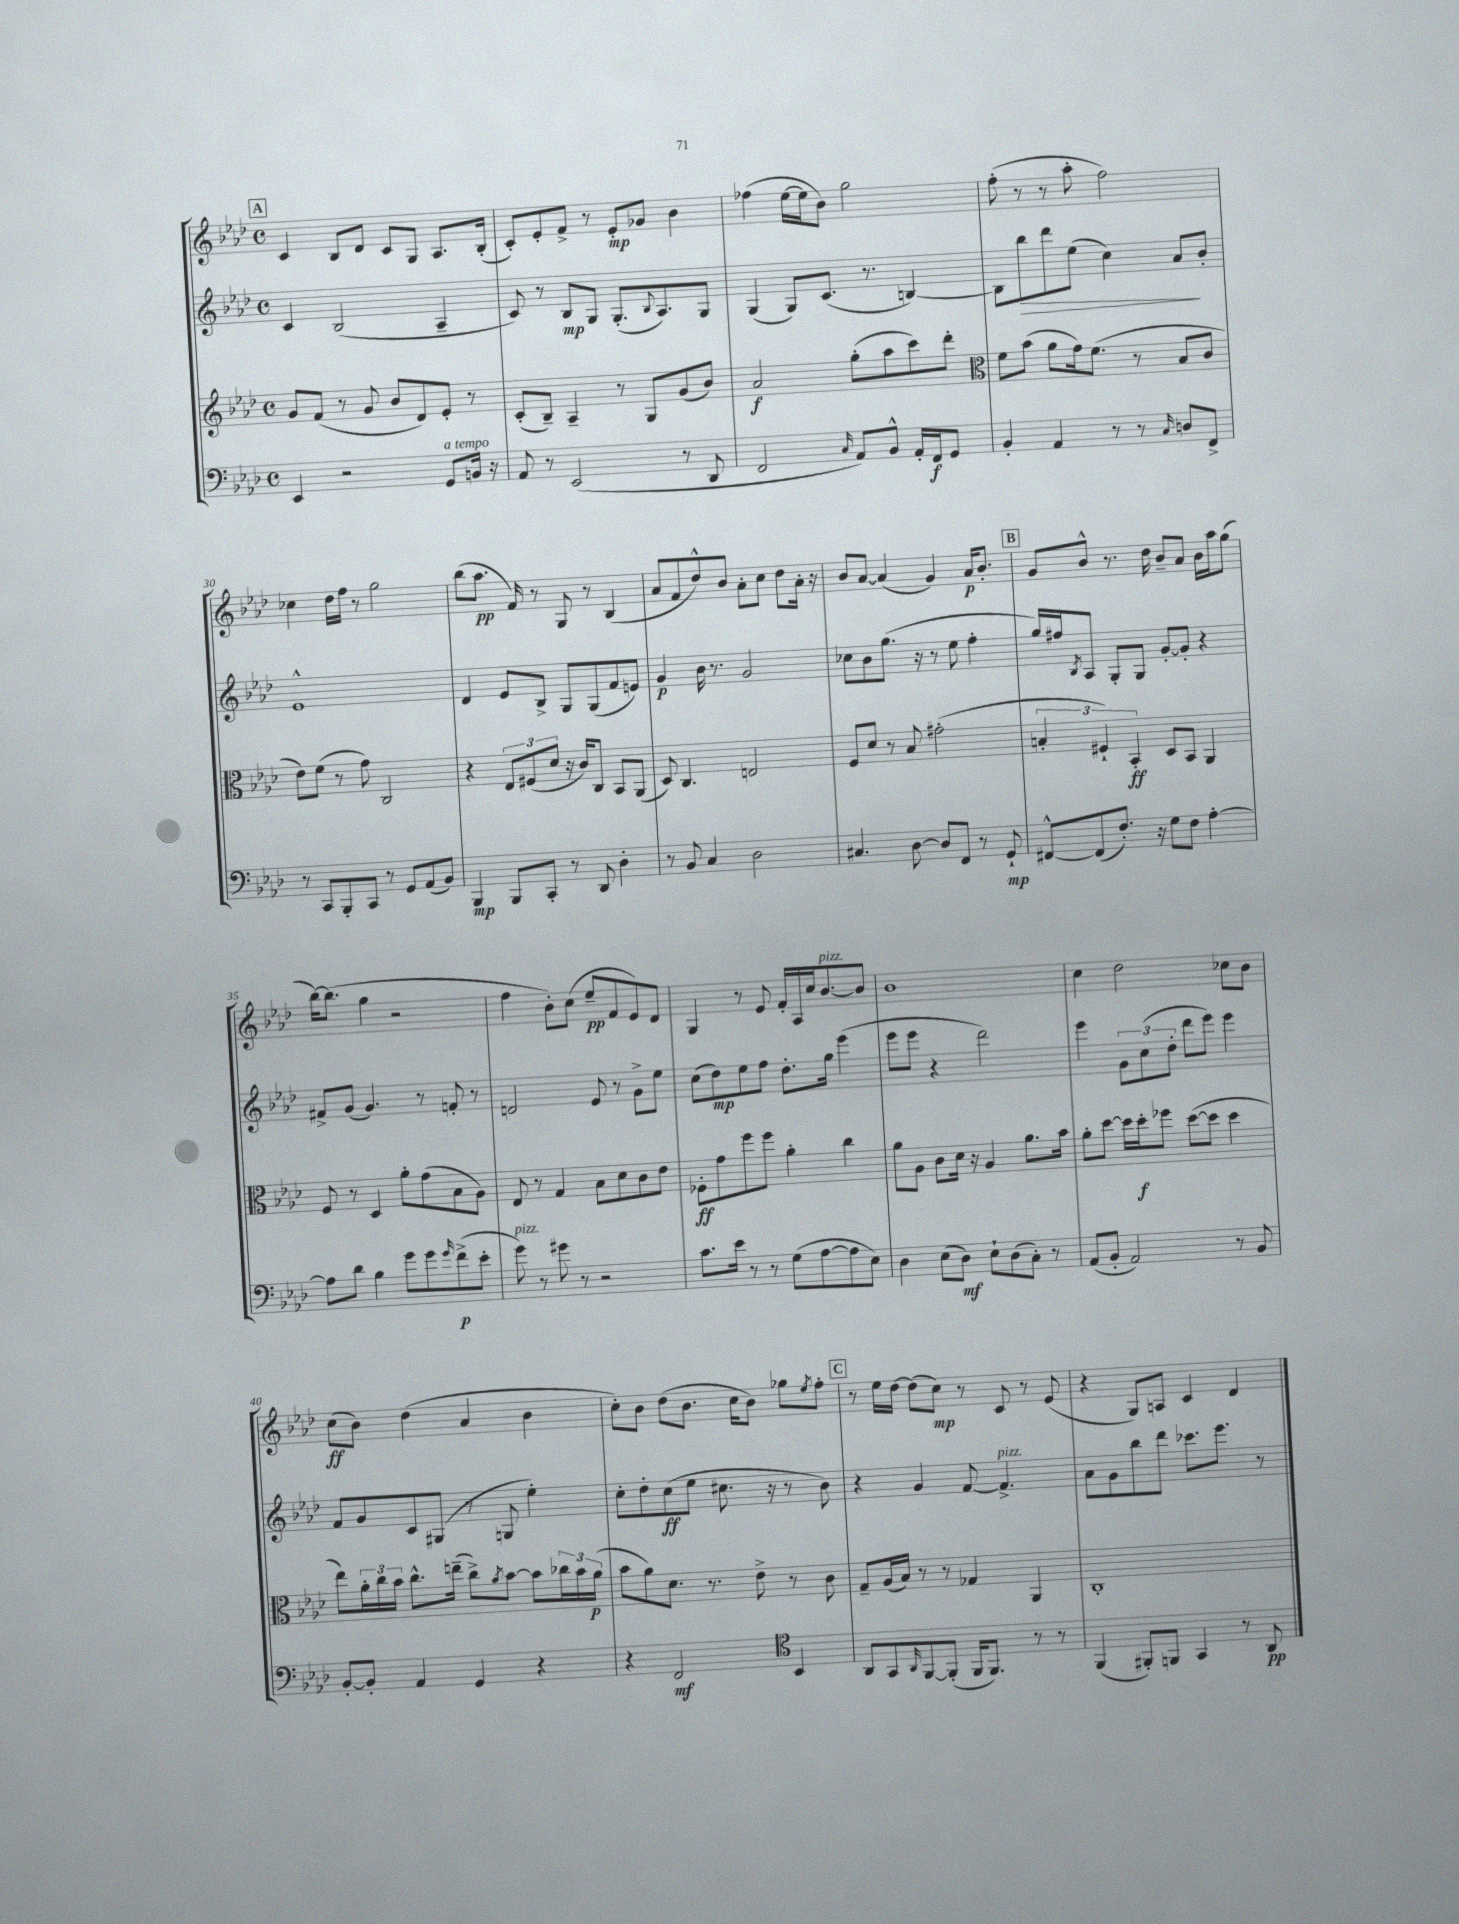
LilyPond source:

<<
\new StaffGroup <<
\new Staff = "s0" {
    \clef treble \key aes \major \defaultTimeSignature \time 4/4
    \mark \markup { \box "A" } c'4 bes8 des'8 c'8 g8 aes8. bes16-.( |
    c'8-.) ees'8-. f'8-> r8 ees'8-.\mp ges'8 bes'4 |
    fes''4( ees''16~ ees''16 bes'8) g''2 |
    f''8-.( r8 r8 aes''8-. f''2) |
    ces''4 des''16 f''16 r8 g''2 |
    bes''8( aes''8.\pp f'16) r8 g8 r8 bes4( |
    aes'8 f'8 des''8-^) bes'8 aes'8-. c''8 des''8 aes'16-. r16 |
    bes'8 aes'8~ aes'4( g'4) aes'16\p bes'8.-. |
    \mark \markup { \box "B" } g'8 bes'8-^ r8. des''16 bes'8-- aes'8 bes'16 aes''16 g''8( |
    bes''16~) bes''8.( g''4 r2 |
    f''4 bes'8-.) c''8( ees''8--\pp f'8 ees'8) des'8 |
    g4 r8 ees'8 f'16-. aes16 c''16 bes'8.~^\markup { \italic "pizz." } bes'8 |
    bes'1 |
    c''4 des''2 ces''8 bes'8 |
    c''8\ff( bes'8) des''4( aes'4 bes'4 |
    c''8-.) bes'8 des''8( bes'8. c''16 bes'8) ges''8 \acciaccatura { ees''8 } f''8-. |
    \mark \markup { \box "C" } r8 ees''16 des''16~ des''8( c''8\mp) r8 c'8 r8 ees'8( |
    r4 g8) a8 c'4 des'4 \bar "|." |
}
\new Staff = "s1" {
    \clef treble \key aes \major \defaultTimeSignature \time 4/4
    \mark \markup { \box "A" } c'4 bes2( aes4-- |
    c'8) r8 bes8\mp g8 g8.-.( \appoggiatura { bes8 } aes8.) g8 |
    g4( g8) c'8.( r8. b4~) |
    b8 bes''8\> des'''8 ees''8( c''4) aes'8\! bes'8-. |
    ees'1-^ |
    des'4 ees'8 bes8-> g8 g8( f'8 e'8) |
    g'4\p bes'16 r8. g'2 |
    ces''8 bes'8 g''8.( r16 r8 ees''8 f''4-. |
    \mark \markup { \box "B" } g''16) fis''16 \acciaccatura { bes8 } aes8 g8-. g8 g'8~-. g'8-. r4 |
    fis'8-> g'8( g'4.) r8 f'8-. r8 |
    d'2 ees'8 r8 g'8-> ees''8 |
    c''8( des''8\mp) ees''8 f''8 des''8.-. g''16 ees'''4( |
    ees'''8 ees'''8 r4 des'''2) |
    ees'''4 \tuplet 3/2 { g'8 c''8( des''8-. } des'''8 ees'''8) ees'''4 |
    f'8 g'8 c'8 gis8( r8 g8 ees''4-.) |
    c''8-. des''8-. c''8\ff( ees''8 cis''8. r16 r8 bes'8) |
    \mark \markup { \box "C" } r4 g'4 f'8~ f'4.->^\markup { \italic "pizz." } |
    aes'8 g'8 bes''8 des'''8 ces'''8. ees'''8. r8 \bar "|." |
}
\new Staff = "s2" {
    \clef treble \key aes \major \defaultTimeSignature \time 4/4
    \mark \markup { \box "A" } g'8 f'8( r8 g'8 bes'8 des'8) ees'8-. r8 |
    c'8-.( bes8--) aes4-- r8 g8 g'8( bes'8) |
    aes'2\f g''8-.( aes''8 c'''8) des'''8-. |
    \clef alto f'8 bes'8( aes'8 g'16) f'8.( r8 bes8 c'8 |
    ees'8) f'8( r8 g'8) c2 |
    r4 \tuplet 3/2 { ees8 fis8( des'8 } r16 c'16) c8 bes,8 aes,8( |
    des8) c4. e2 |
    f8 des'8 r8 bes8 gis'2-.( |
    \mark \markup { \box "B" } \tuplet 3/2 { b4-. fis4-!) bes,4-.\ff } des8 bes,8 aes,4 |
    f8 r8 des4 aes'8-. g'8( bes8 aes8) |
    ees8 r8 g4 bes8 des'8 c'8 ees'8 |
    fes8-.\ff g'8 f''8 f''8 aes'4-. c''4 |
    aes'8 aes8 c'8 des'16 r16 aes4 aes'8. bes'16 |
    aes'8-. des''8~ des''16 des''16-.\f fes''8 des''8~( des''8 des''4 |
    ees''8) \tuplet 3/2 { aes'16-. c''16 bes'16 } c''8.-^ e''16--( c''8->) \acciaccatura { aes'8 } bes'8~ bes'8 \tuplet 3/2 { ces''16 bes'16 aes'16\p( } |
    bes'8 aes'8) des'8. r8. ees'8-> r8 c'8 |
    \mark \markup { \box "C" } g8-- aes16( bes16) r8 r8 ges4 aes,4 |
    c1-. \bar "|." |
}
\new Staff = "s3" {
    \clef bass \key aes \major \defaultTimeSignature \time 4/4
    \mark \markup { \box "A" } ees,4 r2 g,8^\markup { \italic "a tempo" } b,16 r16 |
    aes,8 r8 ees,2( r8 des,8 |
    f,2 \grace { c16 } aes,8) bes,8-^ aes,16-. f,16\f g,8 |
    bes,4-. aes,4 r8 r8 \grace { c16 } d8 f,8-> |
    r8 c,8 bes,,8-. c,8 r8 g,8 aes,8( bes,8) |
    bes,,4\mp bes,,8 c,8-. r8 des,8 des4-. |
    r8 bes,8 c4 des2 |
    cis4. des8~ des8 f,8 r8 g,8-!\mp |
    \mark \markup { \box "B" } fis,8~-^ fis,8( f8.-.) r16 g8 f8 aes4~-. |
    aes8 des'8 bes4 g'8 g'8 \grace { g'16 } f'8->\p( ees'8-. |
    g'8^\markup { \italic "pizz." }) r8 gis'8 r8 r2 |
    c'8. ees'16 r8 r8 g8( aes8~ aes8 ees8) |
    des4 ees8( des8\mf) ees8-! des8( c8-.) r8 |
    aes,8( bes,8-. aes,2) r8 bes,8 |
    bes,8~-. bes,8-. aes,4 g,4 r4 |
    r4 f,2\mf \clef tenor bes,4 |
    \mark \markup { \box "C" } aes,8 g,8 \grace { aes,16 } f,8~ f,8-.( f,16 f,8.) r8 r8 |
    f,4( fis,8-.) f,8 g,4 r8 aes,8\pp \bar "|." |
}
>>
>>
\layout { \context { \Score currentBarNumber = #26 } }
